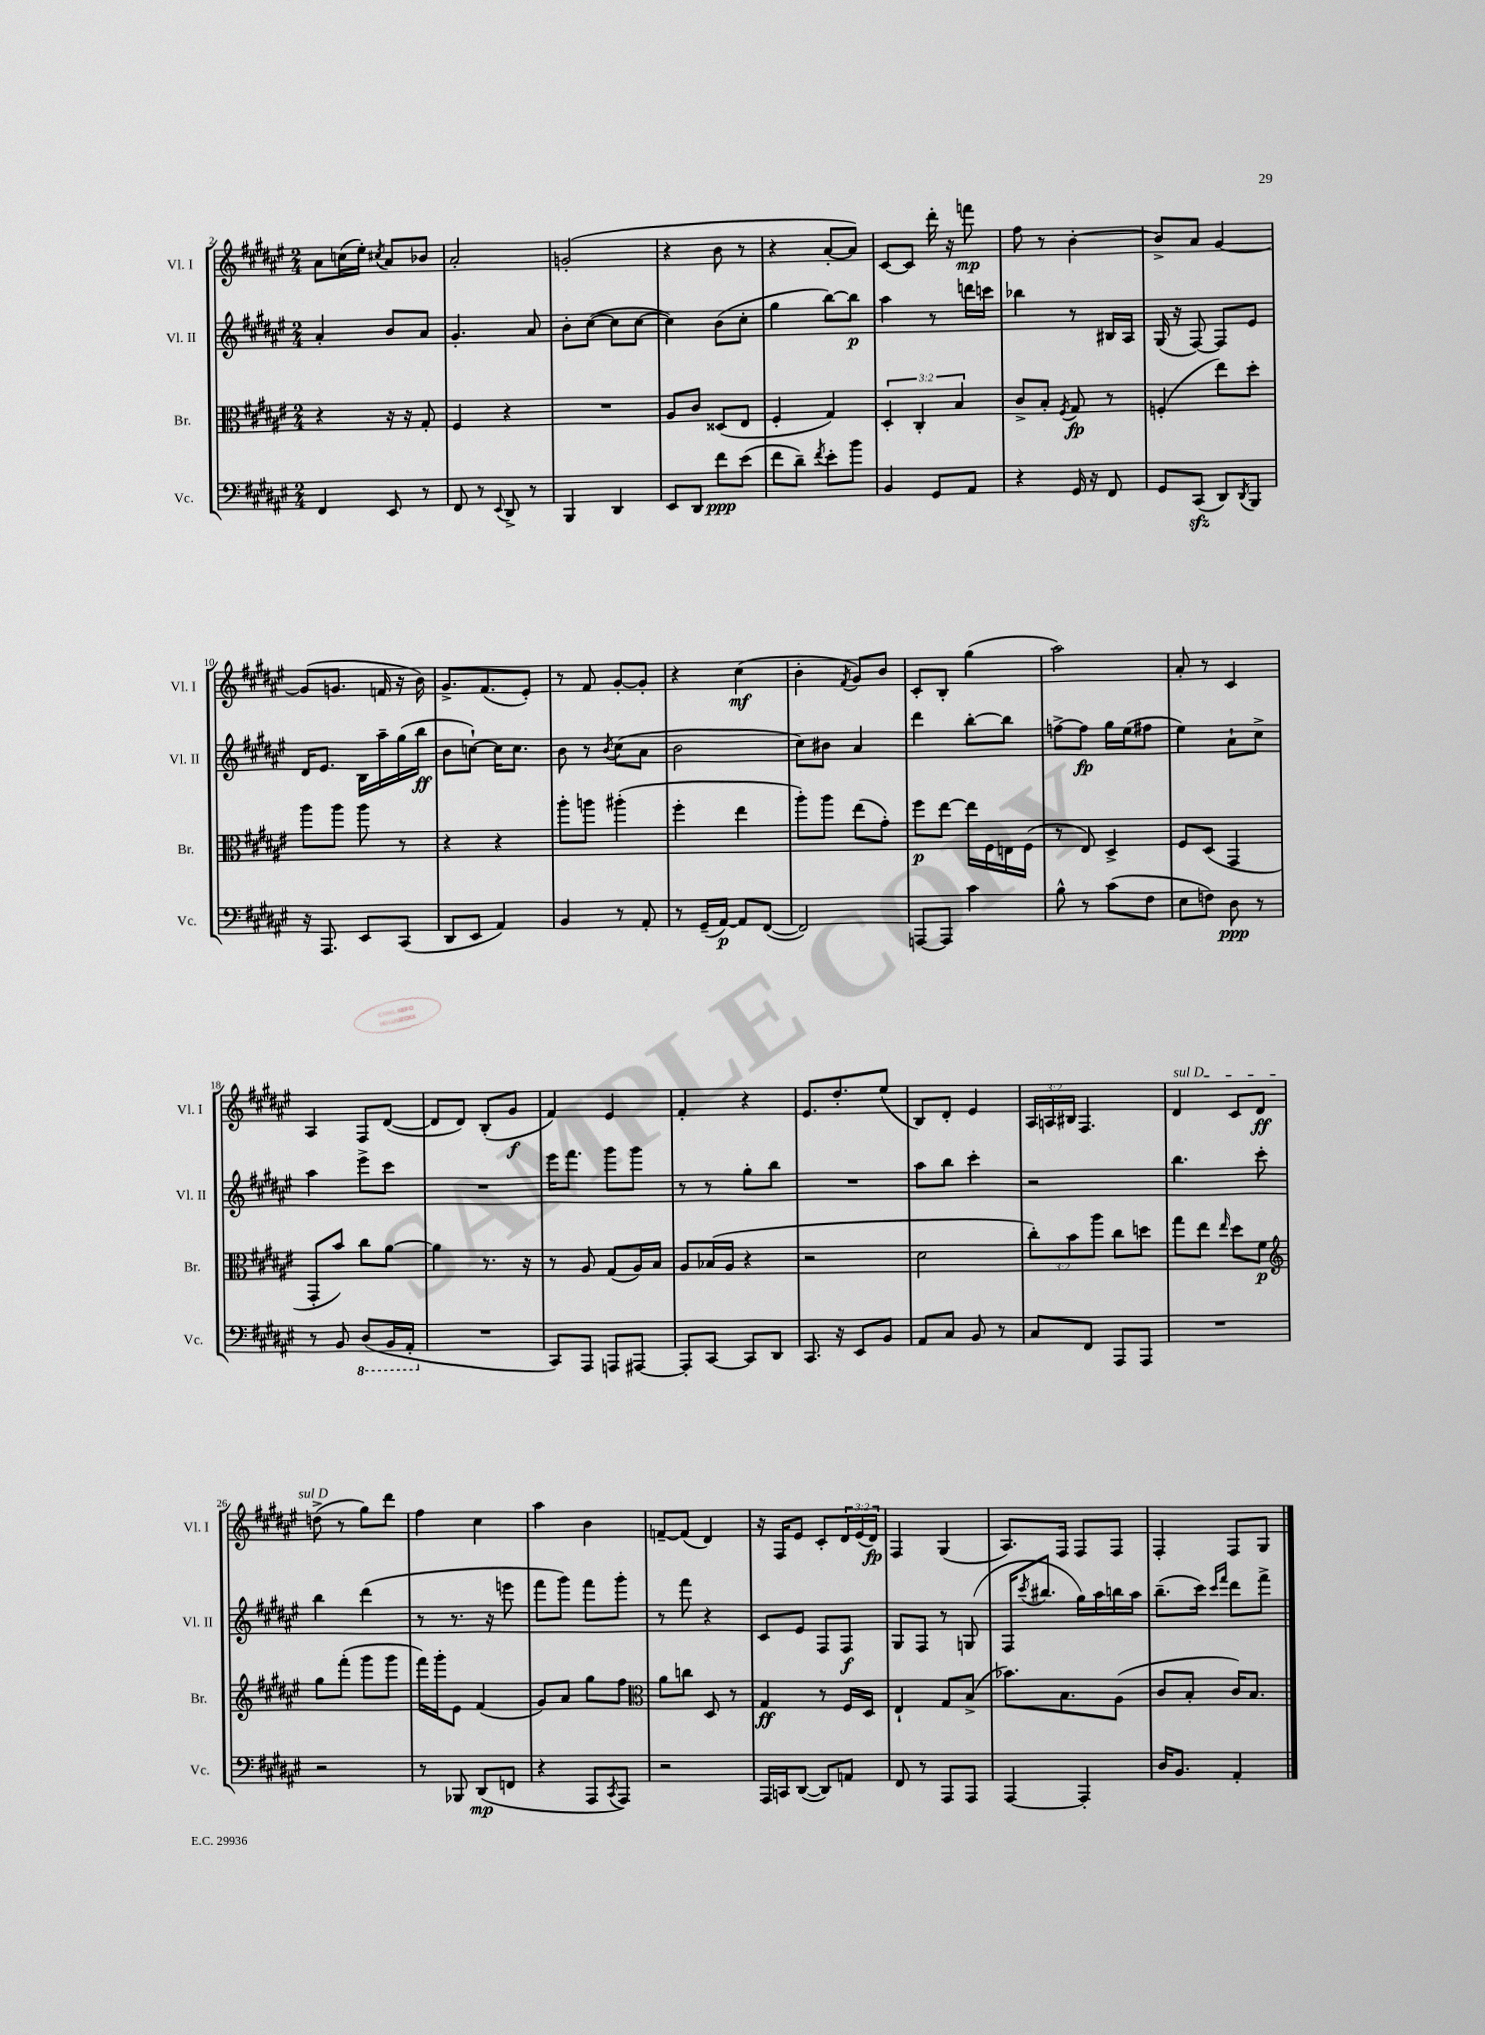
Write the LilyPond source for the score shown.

<<
\new StaffGroup <<
\new Staff = "s0" \with { instrumentName = "Vl. I" shortInstrumentName = "Vl. I" } {
    \clef treble \key fis \major \numericTimeSignature \time 2/4 \override Staff.TupletNumber.text = #tuplet-number::calc-fraction-text
    ais'8 c''16( eis''16-.) \acciaccatura { cis''8 } ais'8 bes'8 |
    ais'2-. |
    g'2-.( |
    r4 b'8 r8 |
    r4 ais'8~-. ais'8) |
    cis'8~ cis'8 dis'''16-. r16 f'''8\mp |
    fis''8 r8 b'4~-. |
    b'8-> ais'8 gis'4~ |
    gis'8( g'8. f'16 r16 b'16) |
    gis'8.-> fis'8.( eis'8-.) |
    r8 fis'8 gis'8~-. gis'8-. |
    r4 cis''4\mf( |
    b'4-. \acciaccatura { fis'8 } gis'8) b'8 |
    cis'8-. b8-. gis''4( |
    ais''2) |
    ais'8-. r8 cis'4 |
    ais4 fis8 dis'8~( |
    dis'8 dis'8) b8-.( gis'8\f |
    fis'4) eis'4 |
    fis'4-. r4 |
    eis'8. dis''8.-. eis''8( |
    b8) dis'8-. eis'4 |
    \tuplet 3/2 { ais16 a16 bis16 } fis4. |
    \once \override TextSpanner.bound-details.left.text = \markup { \italic "sul D" } dis'4\startTextSpan cis'8 dis'8\ff |
    d''8->\stopTextSpan( r8 gis''8) dis'''8 |
    fis''4 cis''4 |
    ais''4 b'4 |
    f'8~-- f'8( dis'4) |
    r16 fis16 eis'8 cis'8-. \tuplet 3/2 { dis'16 eis'16( dis'16\fp) } |
    fis4 gis4( |
    ais8.) fis16 fis8 fis8 |
    fis4-. fis8 gis8 \bar "|." |
}
\new Staff = "s1" \with { instrumentName = "Vl. II" shortInstrumentName = "Vl. II" } {
    \clef treble \key fis \major \numericTimeSignature \time 2/4
    ais'4-. b'8 ais'8 |
    gis'4.-. ais'8 |
    b'8-. cis''8~( cis''8 cis''8~ |
    cis''4) b'8( cis''8-. |
    gis''4 b''8~) b''8\p |
    ais''4 r8 d'''16 c'''16 |
    bes''4 r8 bis16 ais16 |
    gis16( r16 fis8~) fis8 eis'8 |
    dis'16 eis'8. b16 ais''16-- gis''16( b''16\ff |
    b'8 c''8~-!) c''16 c''8. |
    b'8 r8 \acciaccatura { b'8 } cis''8( ais'8 |
    b'2 |
    cis''8) bis'8 ais'4 |
    dis'''4 b''8~-. b''8 |
    f''8~-> f''8\fp gis''16 eis''16( fis''8 |
    eis''4) ais'8-! cis''8-> |
    ais''4 eis'''8-> cis'''8 |
    R2 |
    eis'''16 fis'''8. gis'''8 gis'''8 |
    r8 r8 gis''8-. b''8 |
    R2 |
    ais''8 b''8 cis'''4-. |
    r2 |
    b''4. cis'''8-. |
    b''4 dis'''4( |
    r8 r8. r16 e'''8 |
    fis'''8 gis'''8) fis'''8 gis'''8-. |
    r8 fis'''8 r4 |
    cis'8 eis'8 fis8 fis8\f |
    gis8 fis8 r8 g8( |
    fis16 \acciaccatura { cis'''8 } bis''8. gis''16) ais''16 b''16 ais''16 |
    b''8.--( cis'''16) \grace { cis'''16 fis'''16 } dis'''8 fis'''8-> \bar "|." |
}
\new Staff = "s2" \with { instrumentName = "Br." shortInstrumentName = "Br." } {
    \clef alto \key fis \major \numericTimeSignature \time 2/4 \override Staff.TupletNumber.text = #tuplet-number::calc-fraction-text
    r4 r16 r16 gis8-. |
    fis4 r4 |
    R2 |
    ais8 cis'8 disis8( eis8 |
    fis4-. gis4) |
    \tuplet 3/2 { dis4-. cis4-. b4 } |
    cis'8-> b8-. \acciaccatura { fis8 } gis8\fp r8 |
    f4-.( eis''8) dis''8-. |
    ais''8 ais''8 ais''8 r8 |
    r4 r4 |
    ais''8-. a''8 ais''4-.( |
    fis''4-. eis''4 |
    ais''8-.) ais''8 eis''8( gis'8-.) |
    fis''8\p eis''8~ eis''16 fis16 e16 fis16( |
    r8 eis8) dis4-> |
    fis8 dis8( gis,4 |
    gis,8-. b'8) cis''8 ais'8~ |
    ais'4 r8. r16 |
    r8 ais8 gis8( ais16) b16 |
    ais8 bes16( ais16 r4 |
    r2 |
    dis'2 |
    \tuplet 3/2 { cis''8-.) b'8 ais''8 } cis''8 d''8 |
    gis''8 eis''8 \grace { eis''16 } dis''8 fis'8\p |
    \clef treble gis''8 fis'''8-.( gis'''8 gis'''8 |
    fis'''16) gis'''16-. eis'8 fis'4( |
    gis'8) ais'8 gis''8 fis''8 |
    \clef alto ais'8 c''8 dis8 r8 |
    gis4\ff r8 fis16 dis16 |
    eis4-! gis8 b8->( |
    bes'8.) b8. ais8( |
    cis'8 b8-. cis'16) b8. \bar "|." |
}
\new Staff = "s3" \with { instrumentName = "Vc." shortInstrumentName = "Vc." } {
    \clef bass \key fis \major \numericTimeSignature \time 2/4
    fis,4 eis,8 r8 |
    fis,8 r8 \appoggiatura { eis,8 } dis,8-> r8 |
    b,,4 dis,4 |
    eis,8 dis,8 fis'8\ppp eis'8( |
    fis'8 dis'8--) \acciaccatura { fis'8 } eis'8-. b'8 |
    b,4 gis,8 ais,8 |
    r4 gis,16 r16 fis,8 |
    gis,8 cis,8\sfz( dis,8) \acciaccatura { dis,8 } b,,8 |
    r16 ais,,8. eis,8 cis,8( |
    dis,8 eis,8 ais,4) |
    b,4 r8 ais,8-. |
    r8 gis,16--( ais,16~\p) ais,8 fis,8~( |
    fis,2) |
    a,,8~ a,,8 cis'4 |
    b8-^ r8 cis'8( fis8 |
    eis8 f8) dis8\ppp r8 |
    r8 b,8 \ottava #-1 dis,8( b,,16 ais,,16-. \ottava #0 |
    R2 |
    cis,8) ais,,8 a,,8 ais,,8~ |
    ais,,8-. cis,8~ cis,8 dis,8 |
    cis,8. r16 eis,8 b,8 |
    ais,8 cis8 b,8 r8 |
    cis8 fis,8 ais,,8 ais,,8 |
    R2 |
    r2 |
    r8 bes,,8 dis,8\mp( f,8 |
    r4 ais,,8 \acciaccatura { cis,8 } ais,,8) |
    r2 |
    ais,,16 c,16 dis,8~( dis,8) a,8 |
    fis,8 r8 ais,,8 ais,,8 |
    ais,,4~ ais,,4-. |
    dis16 b,8. ais,4-. \bar "|." |
}
>>
>>
\layout { \context { \Score currentBarNumber = #2 } }
